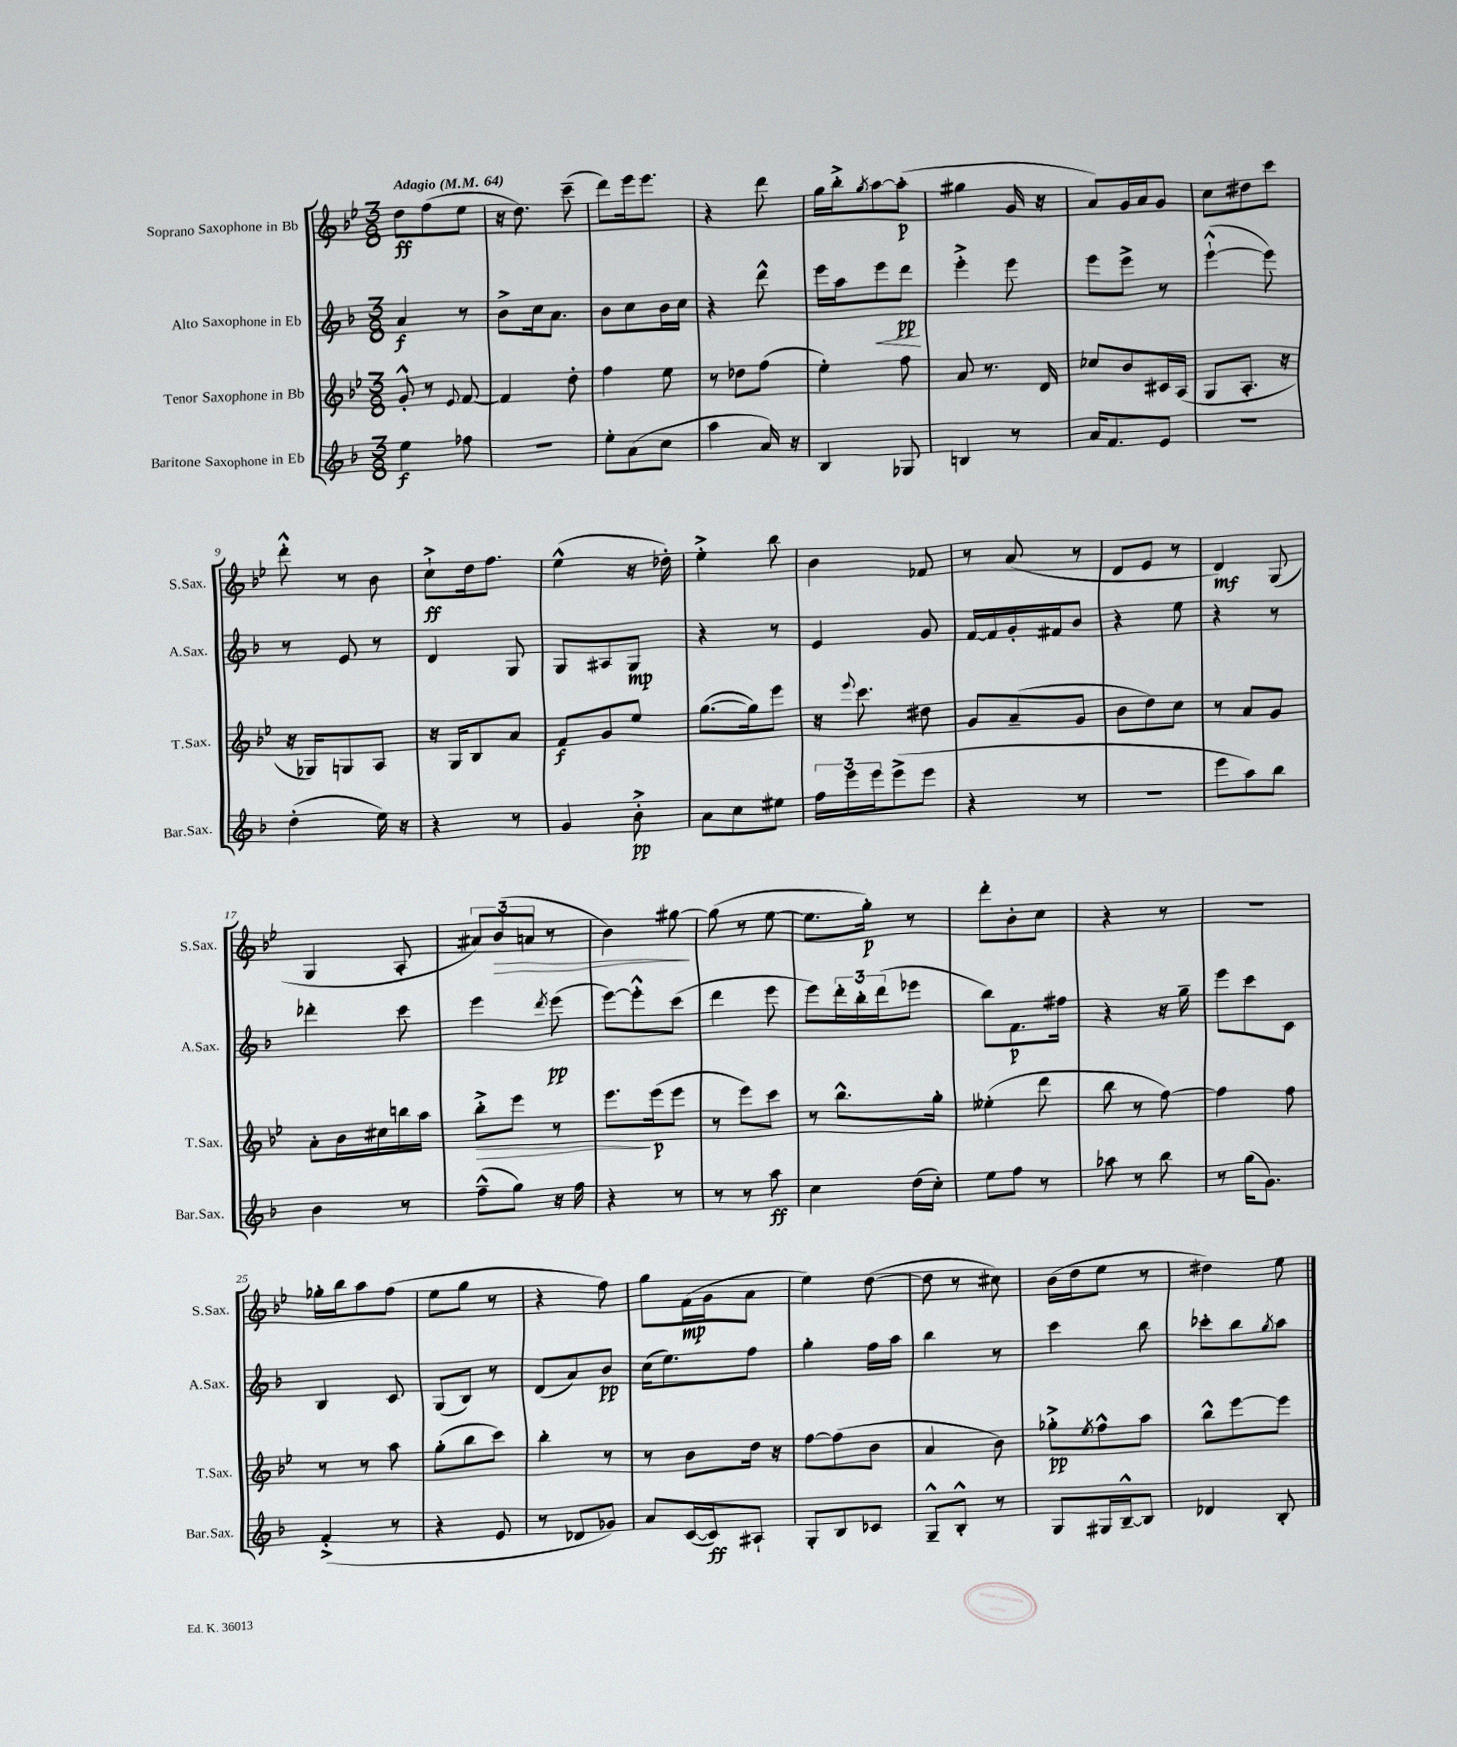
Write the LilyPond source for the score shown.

<<
\new StaffGroup <<
\new Staff = "s0" \with { instrumentName = "Soprano Saxophone in Bb" shortInstrumentName = "S.Sax." } {
    \clef treble \key bes \major \numericTimeSignature \time 3/8 \tempo "Adagio" 4 = 64
    d''8\ff f''8( ees''8 |
    r16 d''8.) c'''8--( |
    d'''8) ees'''16 ees'''8. |
    r4 d'''8 |
    g''16 bes''16-.-> \acciaccatura { g''8 } a''8~ a''8-.\p( |
    gis''4 g'16 r16 |
    a'8) g'16 a'16 g'8 |
    c''8 dis''8 c'''8 |
    d'''8-.-^ r8 bes'8 |
    c''8-!->\ff d''16 f''8. |
    ees''4-^( r16 des''16-.) |
    ees''4-.-> bes''8 |
    bes'4 fes'8 |
    r8 a'8( r8 |
    d'8 ees'8 r8 |
    d'4\mf) g8( |
    g4 a8-. |
    \tuplet 3/2 { ais'8) bes'8\>( a'8 } r8 |
    bes'4) gis''8~\! |
    gis''8( r8 ees''8~ |
    ees''8. g''16-.\p) r8 |
    d'''8-. bes'8-. c''8 |
    r4 r8 |
    R4. |
    ges''16-. bes''16 a''8 f''8( |
    ees''8 g''8 r8 |
    r4 f''8) |
    g''8 f'16\mp( g'16 a'8 |
    ees''4) d''8~( |
    d''8 r8 cis''8) |
    bes'16( d''16 ees''8 r8 |
    dis''4) ees''8 \bar "|." |
}
\new Staff = "s1" \with { instrumentName = "Alto Saxophone in Eb" shortInstrumentName = "A.Sax." } {
    \clef treble \key f \major \numericTimeSignature \time 3/8
    a'4\f r8 |
    bes'8-> c''16 a'8. |
    bes'8 c''8 bes'16 c''16 |
    r4 d'''8-^ |
    e'''16 a''16 e'''8\< d'''8\pp\! |
    e'''4-.-> e'''8 |
    e'''8 e'''8-> r8 |
    e'''4~-!-^( e'''8) |
    r8 e'8 r8 |
    d'4 g8 |
    g8 ais8 g8\mp |
    r4 r8 |
    e'4 g'8 |
    f'16~ f'16 g'16-. fis'16 bes'8 |
    r4 e''8 |
    r4 r8 |
    des'''4-. c'''8 |
    e'''4 \acciaccatura { d'''8 } e'''8\pp( |
    e'''8~) e'''8-.-^ c'''8( |
    d'''4 e'''8 |
    e'''8) \tuplet 3/2 { d'''16-. bes''16-. d'''16( } ees'''8 |
    bes''8) f'8.\p fis''16 |
    r4 r16 g''16-- |
    e'''8 c'''8 c'8 |
    bes4 c'8 |
    g8( bes8) r8 |
    d'8( a'8) bes'8\pp |
    c''16( e''8.) f''8 |
    g''4-. f''16 a''16 |
    bes''4 r8 |
    c'''4 bes''8 |
    ces'''8-. bes''8 \acciaccatura { g''8 } a''8 \bar "|." |
}
\new Staff = "s2" \with { instrumentName = "Tenor Saxophone in Bb" shortInstrumentName = "T.Sax." } {
    \clef treble \key bes \major \numericTimeSignature \time 3/8
    g'8-.-^ r8 \appoggiatura { ees'8 } f'8~ |
    f'4 d''8-. |
    f''4 ees''8 |
    r8 des''8 f''8( |
    ees''4-.) f''8 |
    a'8 r8. d'16 |
    ces''8 bes'8 cis'16 a16( |
    g8 a8.-. r16 |
    r16 ges16) g8 a8 |
    r16 g16 bes8 a'8 |
    f'8\f g'8 ees''8 |
    g''8.~( g''16) ees'''8 |
    r16 \appoggiatura { ees'''8 } c'''8. dis''8 |
    g'8 a'8--( g'8 |
    bes'8 d''8) c''8 |
    r8 a'8 g'8 |
    a'8-. bes'16 cis''16 b''16 a''16 |
    bes''8-.->\> ees'''8 r8 |
    ees'''8.\! ees'''16\p( ees'''8 |
    r8 ees'''8) c'''8 |
    r8 bes''8.-^ g''16-. |
    eeses''4-.( d'''8 |
    bes''8 r8 f''8~) |
    f''4 f''8 |
    r8 r8 a''8 |
    g''8-.( bes''8 c'''8) |
    bes''4-. r8 |
    r8 bes'8 d''16 r16 |
    f''8~ f''8( bes'8 |
    a'4 bes'8) |
    ges''8-.->\pp \acciaccatura { ees''8 } f''8-^ a''8 |
    bes''8-^ ees'''8~ ees'''8 \bar "|." |
}
\new Staff = "s3" \with { instrumentName = "Baritone Saxophone in Eb" shortInstrumentName = "Bar.Sax." } {
    \clef treble \key f \major \numericTimeSignature \time 3/8
    e''4\f fes''8 |
    R4. |
    e''8-. a'8( c''8 |
    a''4 a'16) r16 |
    bes4 ges8 |
    b4 r8 |
    a'16 f'8. e'8 |
    R4. |
    d''4-.( e''16) r16 |
    r4 r8 |
    g'4 bes'8-.->\pp |
    a'8 c''8 eis''8 |
    \tuplet 3/2 { f''16 e'''16 e'''16 } e'''8->( e'''8 |
    r4 r8 |
    R4. |
    e'''8 a''8) bes''8 |
    bes'4 r8 |
    f''8---^( g''8) r16 f''16 |
    r4 r8 |
    r8 r8 a''8\ff |
    c''4 d''16( c''16-.) |
    e''8 f''8 r8 |
    aes''8 r8 bes''8 |
    r8 g''16( g'8.) |
    f'4-.->( r8 |
    r4 e'8 |
    r8 des'8 ges'8) |
    a'8 c'16~( c'16\ff) ais8-! |
    g8-. bes8 ces'8 |
    g8---^ bes8-.-^ r8 |
    g8 gis16 bes16~---^ bes8 |
    des'4 bes8-. \bar "|." |
}
>>
>>
